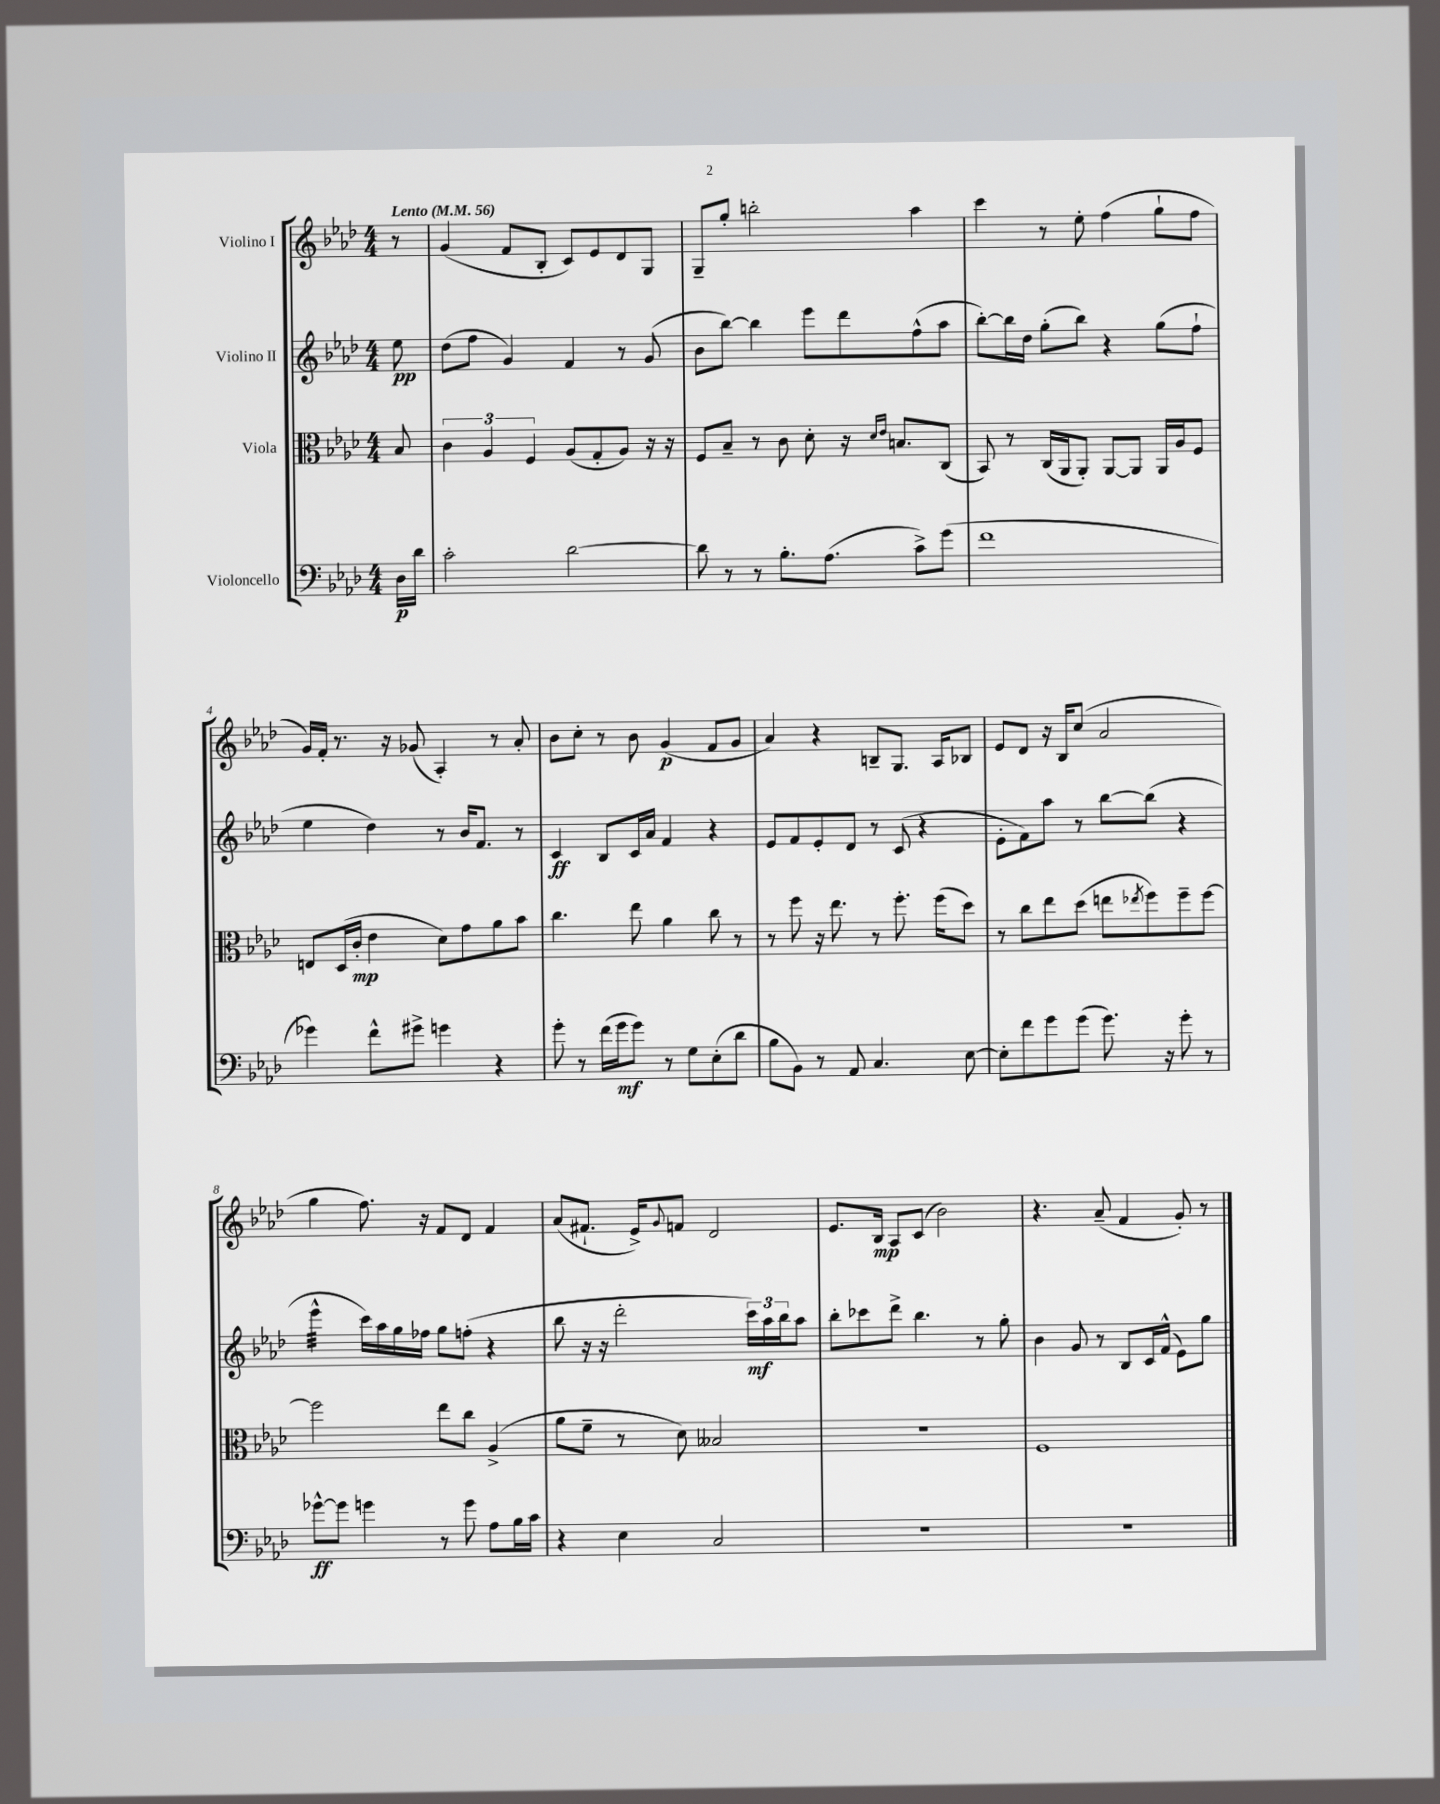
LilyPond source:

<<
\new StaffGroup <<
\new Staff = "s0" \with { instrumentName = "Violino I" } {
    \clef treble \key aes \major \numericTimeSignature \time 4/4 \partial 8 \tempo "Lento" 4 = 56
    r8 |
    g'4( f'8 bes8-. c'8) ees'8 des'8 g8 |
    g8-- g''8-. b''2-. aes''4 |
    c'''4 r8 ees''8-. f''4( g''8-! f''8 |
    g'16) f'16-. r8. r16 ges'8( aes4-.) r8 aes'8-. |
    bes'8 c''8-. r8 bes'8 g'4\p( f'8 g'8 |
    aes'4) r4 b8-- g8. aes16 bes8 |
    ees'8 des'8 r16 bes16 c''8( aes'2 |
    g''4 f''8.) r16 f'8 des'8 f'4 |
    aes'8( fis'8.-! ees'16->) \appoggiatura { g'8 } f'8 des'2 |
    ees'8. bes16\mp aes8 c'8( bes'2) |
    r4. aes'8--( f'4 g'8-.) r8 \bar "|." |
}
\new Staff = "s1" \with { instrumentName = "Violino II" } {
    \clef treble \key aes \major \numericTimeSignature \time 4/4 \partial 8
    ees''8\pp |
    des''8( f''8 g'4) f'4 r8 g'8( |
    bes'8 bes''8~) bes''4 ees'''8 des'''8 f''8-^( aes''8 |
    bes''8~-.) bes''16 des''16 g''8-.( bes''8) r4 g''8( f''8-! |
    ees''4 des''4) r8 bes'16 f'8. r8 |
    c'4\ff bes8 c'16 aes'16 f'4 r4 |
    ees'8 f'8 ees'8-. des'8 r8 c'8( r4 |
    ees'8-. f'8) aes''8 r8 bes''8~ bes''8( r4 |
    ees'''4:32-^ c'''16) aes''16 g''16 fes''16 g''8 f''8-.( r4 |
    bes''8 r16 r16 des'''2-. \tuplet 3/2 { c'''16\mf) aes''16 bes''16 } aes''8 |
    bes''8-. ces'''8 des'''8-> bes''4. r8 g''8-. |
    bes'4 g'8 r8 bes8 c'16 f'16-^( ees'8) g''8 \bar "|." |
}
\new Staff = "s2" \with { instrumentName = "Viola" } {
    \clef alto \key aes \major \numericTimeSignature \time 4/4 \partial 8
    bes8 |
    \tuplet 3/2 { c'4 aes4 f4 } aes8( g8-. aes8) r16 r16 |
    f8 bes8-- r8 c'8 des'8-. r16 \grace { des'16 ees'16 } b8. c8( |
    bes,8) r8 c16( aes,16 aes,8-.) aes,8~ aes,8 aes,16 aes16 f8 |
    e8 des16( c'16-.\mp ees'4 des'8) g'8 aes'8 bes'8 |
    c''4. ees''8 aes'4 c''8 r8 |
    r8 f''8 r16 ees''8. r8 f''8.-. f''16( des''8) |
    r8 c''8 ees''8 des''8( e''8 \acciaccatura { ees''8 } f''8) f''8-- f''8~ |
    f''2 ees''8 c''8 aes4->( |
    aes'8 f'8-- r8 des'8) beses2 |
    R1 |
    f1 \bar "|." |
}
\new Staff = "s3" \with { instrumentName = "Violoncello" } {
    \clef bass \key aes \major \numericTimeSignature \time 4/4 \partial 8
    des16\p des'16 |
    c'2-. des'2~ |
    des'8 r8 r8 bes8.-. aes8.( c'8->) g'8( |
    f'1 |
    ges'4) f'8-^ gis'8-> g'4 r4 |
    g'8-. r8 f'16( g'16\mf g'8) r8 g8 ees8-.( des'8 |
    bes8 bes,8) r8 aes,8 c4. ees8~ |
    ees8-. f'8 g'8 g'8( g'8.) r16 g'8-. r8 |
    ges'8~-^\ff ges'8 g'4 r8 g'8 aes8 bes16 c'16 |
    r4 ees4 c2 |
    R1 |
    R1 \bar "|." |
}
>>
>>
